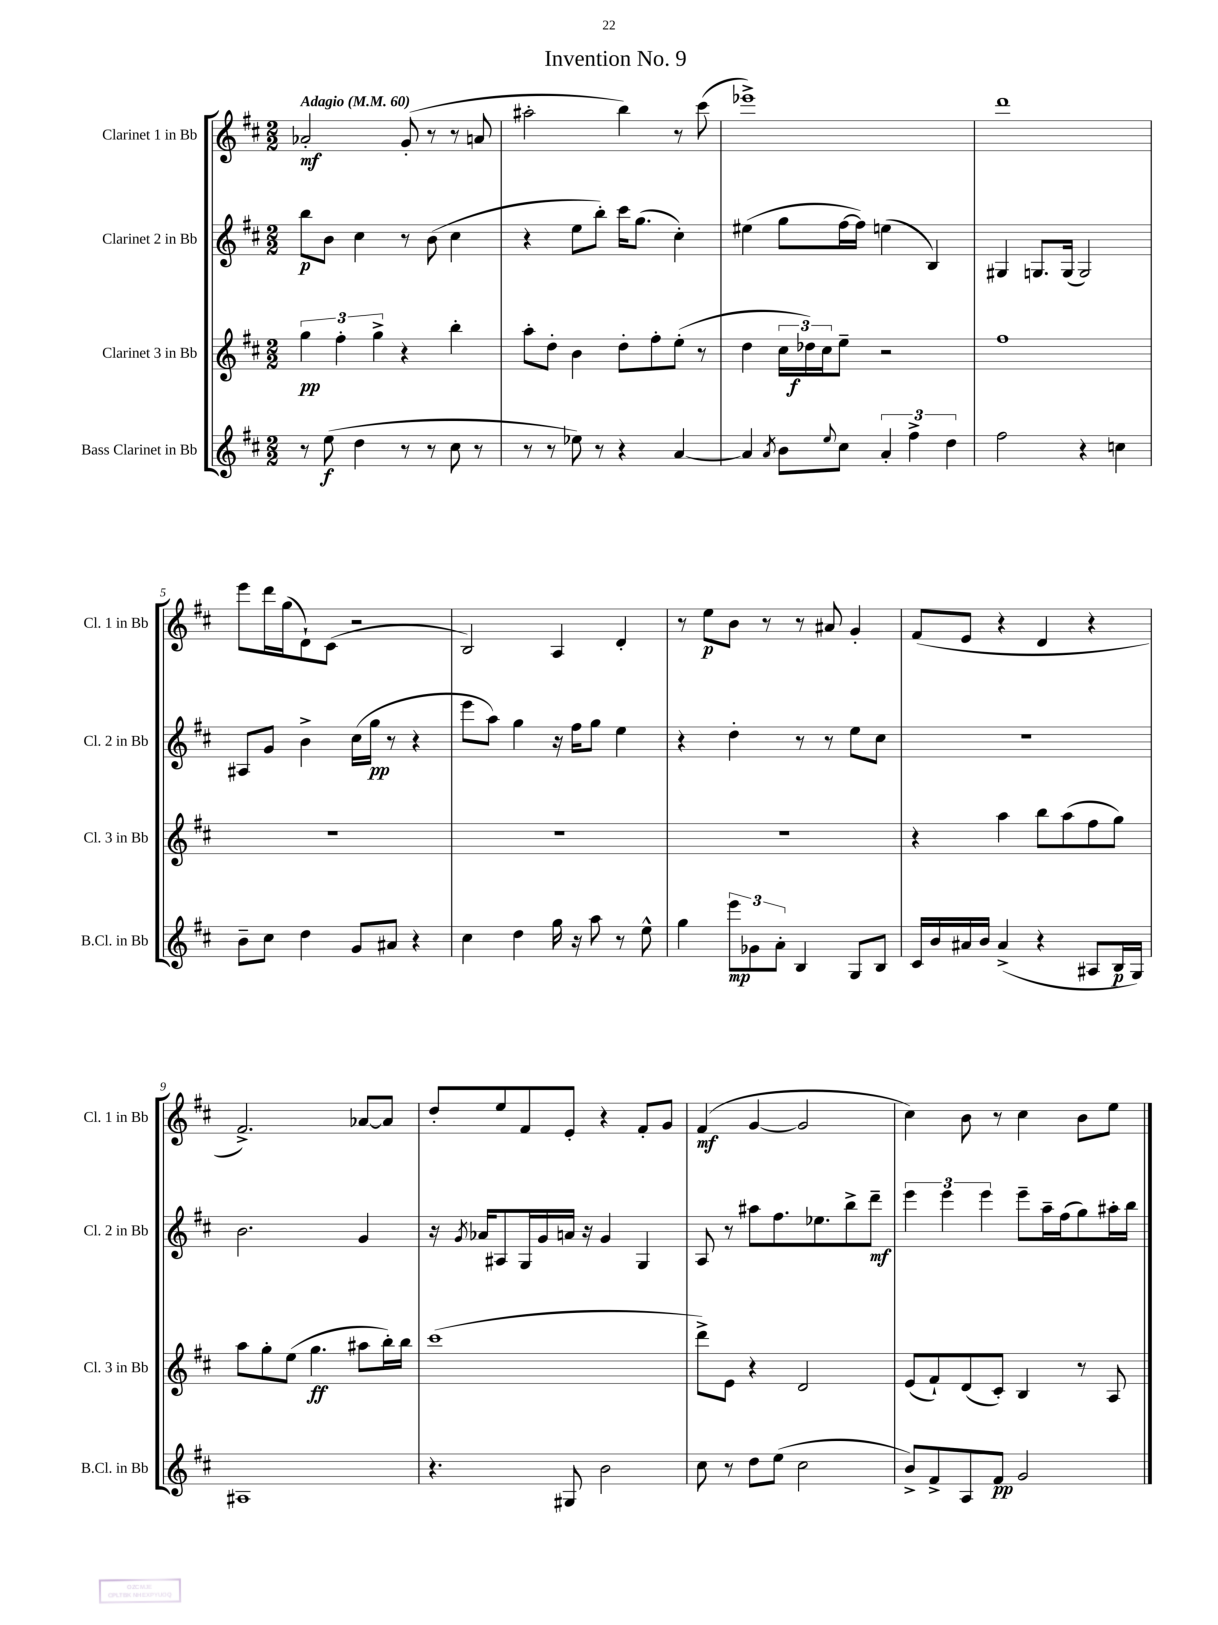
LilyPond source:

\header { title = "Invention No. 9" }
<<
\new StaffGroup <<
\new Staff = "s0" \with { instrumentName = "Clarinet 1 in Bb" shortInstrumentName = "Cl. 1 in Bb" } {
    \clef treble \key d \major \numericTimeSignature \time 2/2 \tempo "Adagio" 4 = 60
    aes'2-.\mf g'8-.( r8 r8 a'8 |
    ais''2-. b''4) r8 cis'''8( |
    ees'''1->) |
    d'''1 |
    e'''8 d'''16 g''16( d'8-!) cis'8( r2 |
    b2) a4 d'4-. |
    r8 e''8\p b'8 r8 r8 ais'8 g'4-. |
    fis'8( e'8 r4 d'4 r4 |
    fis'2.->) aes'8~ aes'8 |
    d''8-. e''8 fis'8 e'8-. r4 fis'8-. g'8 |
    fis'4\mf( g'4~ g'2 |
    cis''4) b'8 r8 cis''4 b'8 e''8 \bar "|." |
}
\new Staff = "s1" \with { instrumentName = "Clarinet 2 in Bb" shortInstrumentName = "Cl. 2 in Bb" } {
    \clef treble \key d \major \numericTimeSignature \time 2/2
    b''8\p b'8 cis''4 r8 b'8( cis''4 |
    r4 e''8 b''8-.) cis'''16 g''8.( cis''4-.) |
    eis''4( g''8 fis''16~ fis''16) e''4( b4) |
    gis4 g8. g16( g2) |
    ais8 g'8 b'4-> cis''16( g''16\pp r8 r4 |
    e'''8 a''8) g''4 r16 fis''16 g''8 e''4 |
    r4 d''4-. r8 r8 e''8 cis''8 |
    r1 |
    b'2. g'4 |
    r16 \acciaccatura { g'8 } aes'16 ais8 g16 g'16 a'16 r16 g'4 g4 |
    a8 r8 ais''8 fis''8. ees''8. b''8-> d'''8--\mf |
    \tuplet 3/2 { e'''4 e'''4 e'''4 } e'''8-- a''16-- fis''16( g''8) ais''16-. b''16 \bar "|." |
}
\new Staff = "s2" \with { instrumentName = "Clarinet 3 in Bb" shortInstrumentName = "Cl. 3 in Bb" } {
    \clef treble \key d \major \numericTimeSignature \time 2/2
    \tuplet 3/2 { g''4\pp fis''4-. g''4-> } r4 b''4-. |
    a''8-. d''8-. b'4 d''8-. fis''8-. e''8-.( r8 |
    d''4 \tuplet 3/2 { cis''16 des''16\f) cis''16 } e''8-- r2 |
    fis''1 |
    R1 |
    R1 |
    R1 |
    r4 a''4 b''8 a''8( fis''8 g''8) |
    a''8 g''8-. e''8( g''4.\ff ais''8 b''16-.) b''16 |
    cis'''1( |
    d'''8->) e'8 r4 d'2 |
    e'8( fis'8-!) d'8( cis'8-.) b4 r8 a8 \bar "|." |
}
\new Staff = "s3" \with { instrumentName = "Bass Clarinet in Bb" shortInstrumentName = "B.Cl. in Bb" } {
    \clef treble \key d \major \numericTimeSignature \time 2/2
    r8 e''8\f( d''4 r8 r8 cis''8 r8 |
    r8 r8 ees''8) r8 r4 a'4~ |
    a'4 \acciaccatura { a'8 } b'8 \appoggiatura { e''8 } cis''8 \tuplet 3/2 { a'4-. fis''4-> d''4 } |
    fis''2 r4 c''4 |
    b'8-- cis''8 d''4 g'8 ais'8 r4 |
    cis''4 d''4 g''16 r16 a''8 r8 e''8-^ |
    g''4 \tuplet 3/2 { e'''8\mp ges'8 a'8-. } b4 g8 b8 |
    cis'16 b'16 ais'16 b'16 ais'4->( r4 ais8 b16\p g16) |
    ais1 |
    r4. gis8 b'2 |
    cis''8 r8 d''8 e''8( cis''2 |
    b'8->) fis'8-> a8 fis'8\pp g'2 \bar "|." |
}
>>
>>
